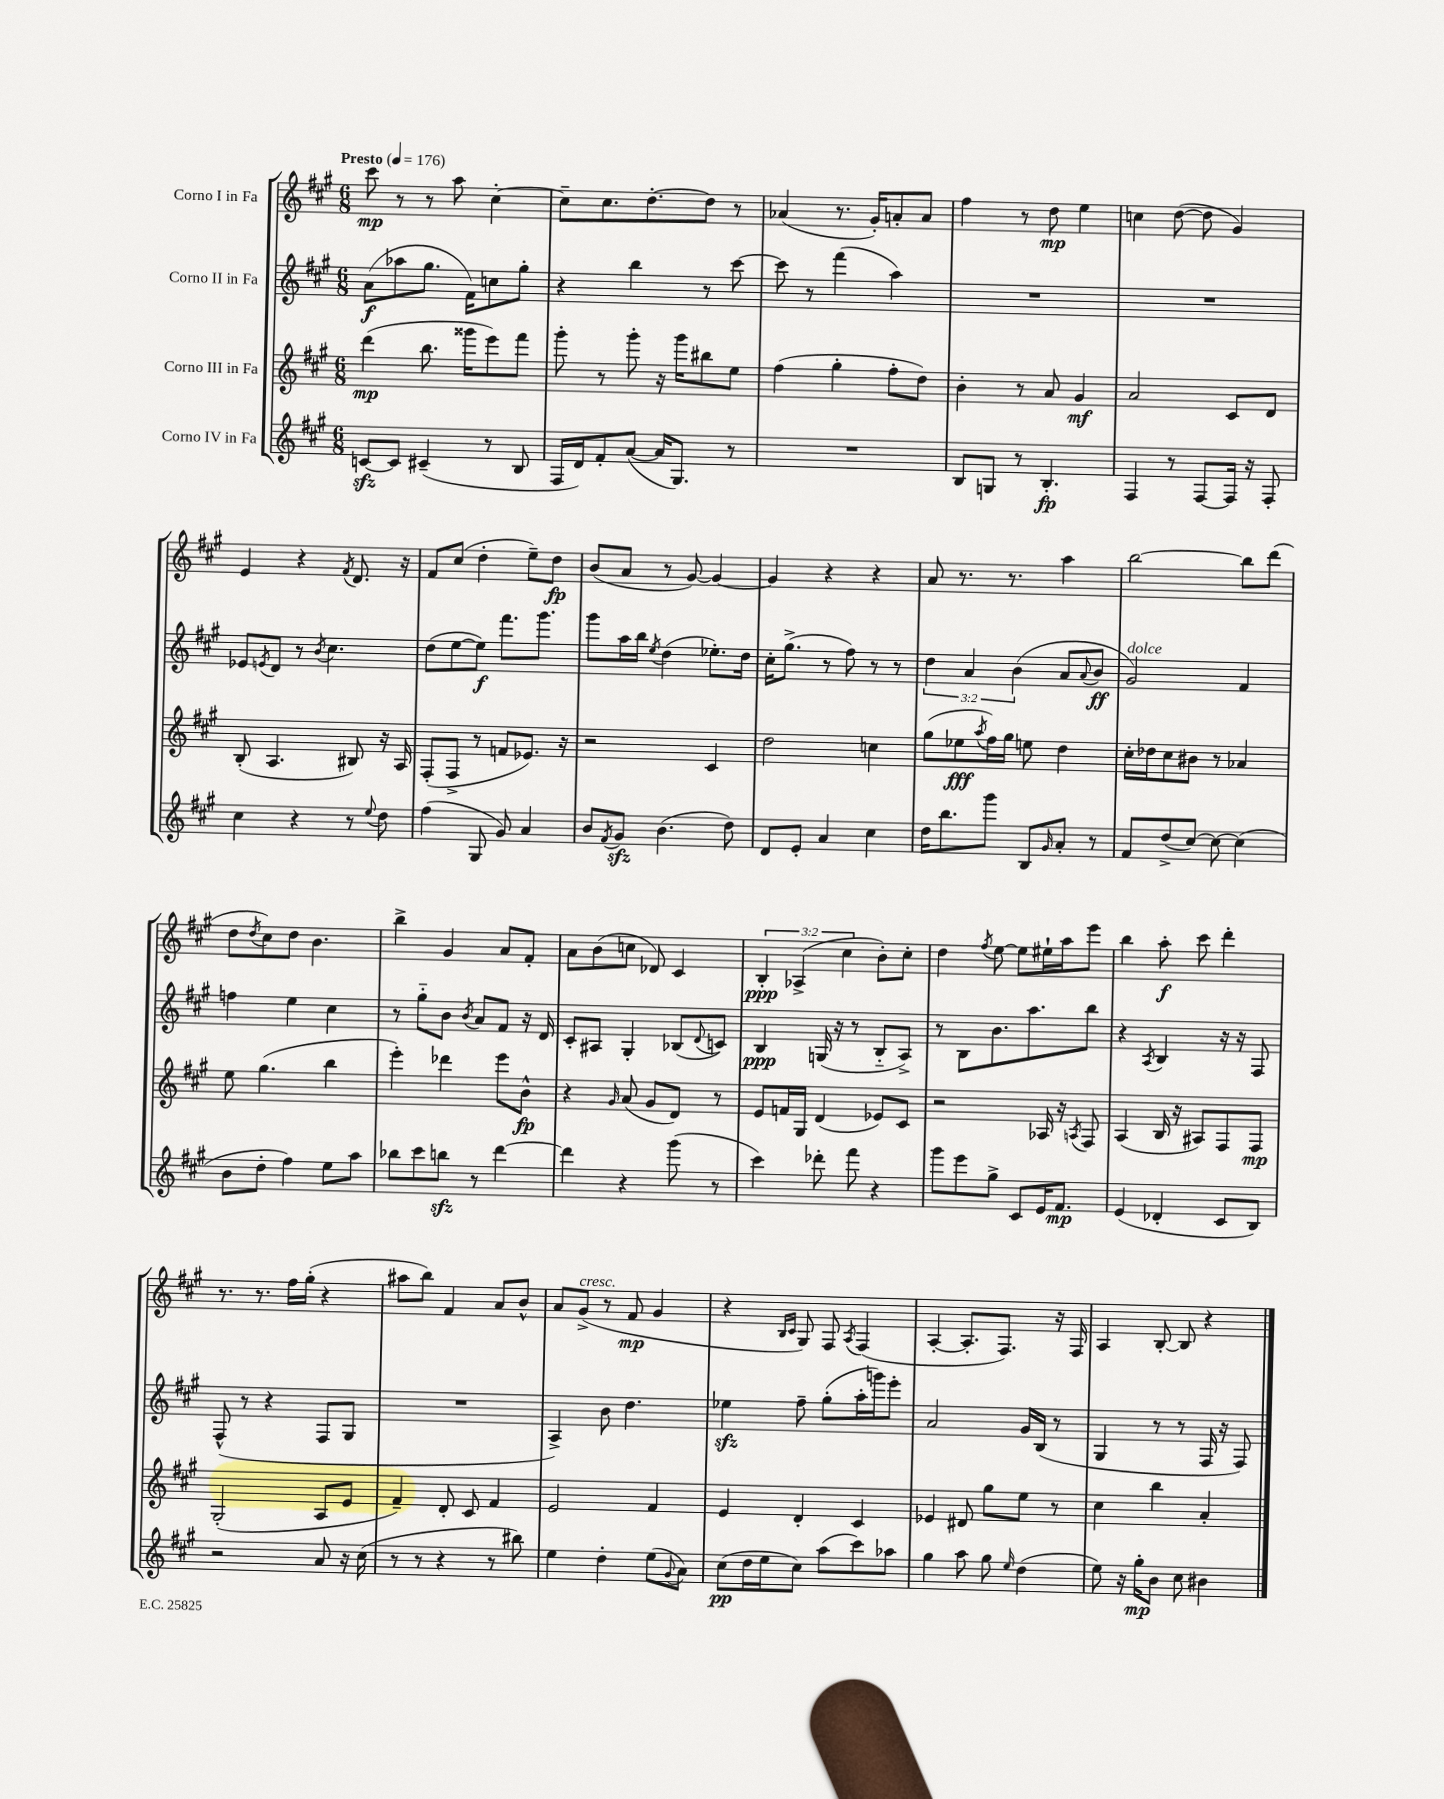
<<
\new StaffGroup <<
\new Staff = "s0" \with { instrumentName = "Corno I in Fa" } {
    \clef treble \key a \major \numericTimeSignature \time 6/8 \override Staff.TupletNumber.text = #tuplet-number::calc-fraction-text \tempo "Presto" 4 = 176
    cis'''8\mp r8 r8 a''8 cis''4~-. |
    cis''8-- cis''8. d''8.~-. d''8 r8 |
    aes'4( r8. gis'16-.) a'8-. a'8 |
    fis''4 r8 d''8\mp e''4 |
    c''4 d''8~( d''8 gis'4) |
    e'4 r4 \acciaccatura { fis'8 } d'8. r16 |
    fis'8 cis''8( d''4-. e''8--) d''8\fp |
    b'8( a'8 r8 gis'8~) gis'4~ |
    gis'4 r4 r4 |
    a'8 r8. r8. a''4 |
    b''2~ b''8 d'''8( |
    d''8 \acciaccatura { d''8 } cis''8) d''8 b'4. |
    b''4-> gis'4 a'8 fis'8-. |
    a'8 b'8( c''8 des'8) cis'4 |
    \tuplet 3/2 { b4-.\ppp aes4->( cis''4 } b'8-.) cis''8-. |
    d''4 \acciaccatura { fis''8 } e''8~ e''8 eis''16-! a''16 e'''8 |
    b''4 a''8-.\f cis'''8 d'''4-. |
    r8. r8. fis''16 gis''16-.( r4 |
    ais''8 b''8) fis'4 a'8 b'8-^ |
    a'8 gis'8->^\markup { \italic "cresc." }( r8 fis'8\mp gis'4 |
    r4 \grace { b16 cis'16 } gis8) fis8 \acciaccatura { a8 } fis4( |
    a4~-. a8.-. fis8.) r16 fis16 |
    a4 b8~-. b8 r4 \bar "|." |
}
\new Staff = "s1" \with { instrumentName = "Corno II in Fa" } {
    \clef treble \key a \major \numericTimeSignature \time 6/8 \override Staff.TupletNumber.text = #tuplet-number::calc-fraction-text
    a'8\f( aes''8 gis''8. fis'16) c''8 gis''8-. |
    r4 b''4 r8 cis'''8~ |
    cis'''8 r8 fis'''4( a''4) |
    R2. |
    R2. |
    ees'8 \acciaccatura { e'8 } d'8 r8 \acciaccatura { b'8 } cis''4. |
    d''8( e''8~ e''8\f) fis'''8. gis'''8. |
    gis'''8 a''16 b''16 \acciaccatura { e''8 } d''4( ees''8.-.) d''16 |
    cis''16-. gis''8.->( r8 fis''8) r8 r8 |
    \tuplet 3/2 { d''4 a'4 b'4( } a'8 \appoggiatura { a'8 } b'8\ff |
    gis'2^\markup { \italic "dolce" }) fis'4 |
    f''4 e''4 cis''4 |
    r8 gis''8-_ b'8 \acciaccatura { b'8 } a'8 fis'8 r16 d'16 |
    cis'8-. ais8 gis4-. bes8( \appoggiatura { d'8 } c'8) |
    b4\ppp g16( r16 r8 b8-_ a8->) |
    r8 b8 b'8. a''8. b''8 |
    r4 \acciaccatura { a8 } b4 r16 r16 fis8 |
    fis8-^( r8 r4 fis8 gis8 |
    R2. |
    a4->) b'8 d''4. |
    ees''4\sfz fis''8-- gis''8-.( a''16-. g'''16) e'''8-. |
    a'2 gis'16 b16( r8 |
    gis4 r8 r8 fis16 r16 fis8) \bar "|." |
}
\new Staff = "s2" \with { instrumentName = "Corno III in Fa" } {
    \clef treble \key a \major \numericTimeSignature \time 6/8
    d'''4\mp( b''8. gisis'''16 e'''8) fis'''8 |
    gis'''8-. r8 gis'''8-. r16 gis'''16 bis''8 e''8 |
    fis''4( gis''4-. fis''8-. d''8) |
    b'4-. r8 a'8 gis'4\mf |
    a'2 cis'8 d'8 |
    b8-.( a4. bis8) r16 a16 |
    fis8-.( fis8-> r8 f'8 ees'8.) r16 |
    r2 cis'4 |
    d''2 c''4 |
    gis''8( ees''8\fff \acciaccatura { a''8 } fis''16) gis''16 e''8 d''4 |
    cis''16-. des''16 cis''8 bis'8 r8 aes'4 |
    e''8 gis''4.( b''4 |
    e'''4-.) des'''4 e'''8 b'8-^\fp |
    r4 \grace { gis'16 } a'8( gis'8 d'8) r8 |
    e'8 f'16 gis16 d'4( ees'8) cis'8 |
    r2 aes16 r16 \acciaccatura { a8 } fis8 |
    a4( b16 r16 ais8) fis8 fis8\mp |
    gis2-.( a8 e'8 |
    fis'4--) d'8-. cis'8 fis'4 |
    e'2 fis'4 |
    e'4 d'4-. cis'4 |
    ees'4 dis'8 gis''8 e''8 r8 |
    cis''4 b''4 a'4-. \bar "|." |
}
\new Staff = "s3" \with { instrumentName = "Corno IV in Fa" } {
    \clef treble \key a \major \numericTimeSignature \time 6/8
    c'8~\sfz c'8 cis'4--( r8 b8 |
    fis16 d'16) fis'8-. a'8~( a'16 gis8.) r8 |
    R2. |
    b8 g8 r8 b4.-.\fp |
    fis4 r8 fis8~ fis16 r16 fis8-. |
    cis''4 r4 r8 \appoggiatura { e''8 } d''8 |
    fis''4( gis8 gis'8) a'4 |
    b'8 \acciaccatura { fis'8 } gis'8\sfz b'4.( d''8) |
    d'8 e'8-. a'4 cis''4 |
    d''16 b''8. gis'''8 b8 \grace { gis'16 } a'8-. r8 |
    fis'8 d''8->( cis''8~) cis''8~ cis''4( |
    b'8 d''8-. fis''4) e''8 a''8 |
    bes''8 cis'''8 b''8\sfz r8 d'''4~ |
    d'''4 r4 gis'''8( r8 |
    cis'''4) des'''8-. fis'''8 r4 |
    gis'''8 e'''8 gis''8-> cis'8 e'16 fis'8.\mp |
    e'4( des'4-. cis'8 b8) |
    r2 a'8 r16 cis''16( |
    r8 r8 r4 r8 bis''8) |
    e''4 d''4-. e''8( \appoggiatura { gis'8 } a'8) |
    cis''8\pp( d''16 e''16 cis''8) a''8( cis'''8) aes''8 |
    gis''4 a''8 gis''8 \grace { e''16 } d''4( |
    e''8) r16 gis''16-.\mp b'8 cis''8 bis'4 \bar "|." |
}
>>
>>
\layout { \context { \Score \remove "Bar_number_engraver" } }
